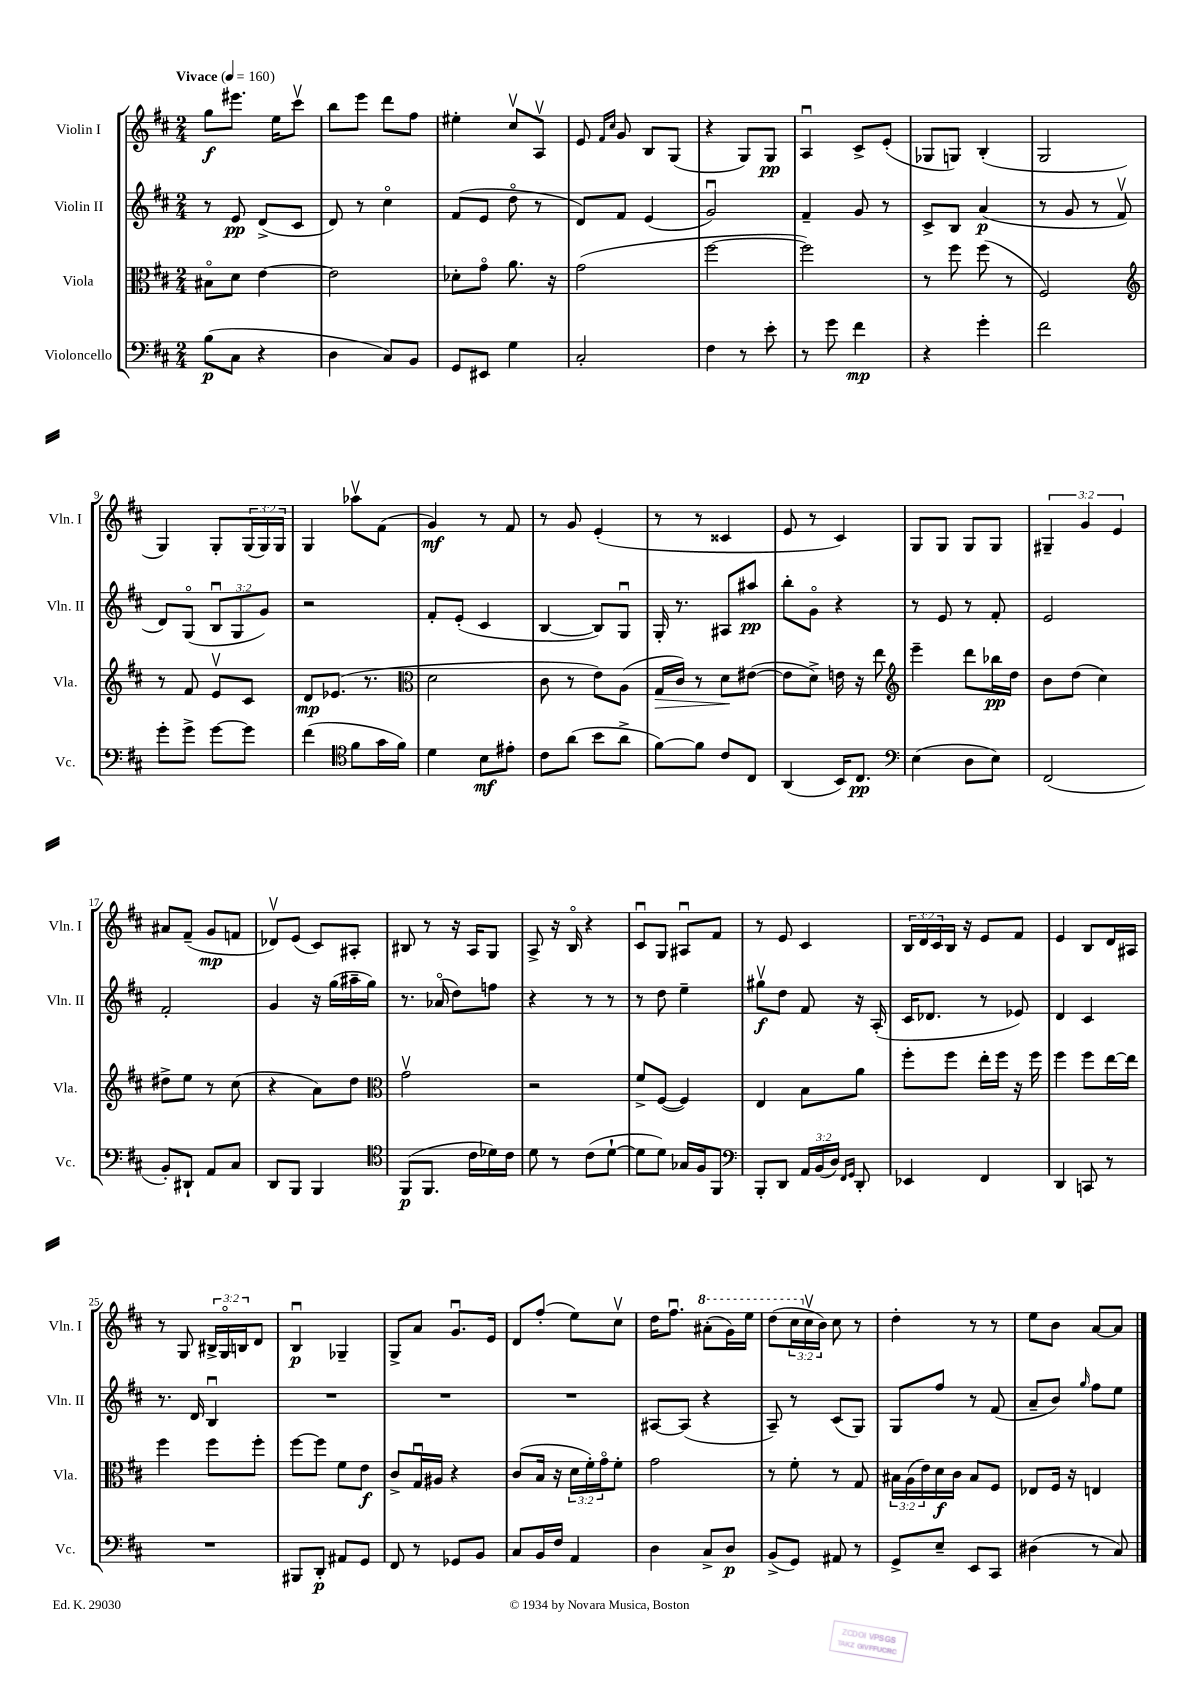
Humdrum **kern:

**kern	**kern	**kern	**kern
*staff4	*staff3	*staff2	*staff1
*clefF4	*clefC3	*clefG2	*clefG2
*k[f#c#]	*k[f#c#]	*k[f#c#]	*k[f#c#]
*M2/4	*M2/4	*M2/4	*M2/4
*MM160	*MM160	*MM160	*MM160
(8B	8B#o	8r	8gg
8C#	8d	8e	8.eee#
4r	[4e	(8d^	.
.	.	.	16ee
.	.	8c#	8ccc#v
=	=	=	=
4D	2e]	8d)	8bb
.	.	8r	8eee
8C#)	.	4cc#o	8ddd
8BB	.	.	8ff#
=	=	=	=
8GG	8d-'	(8f#	4ee#'
8EE#	8go	8e	.
4G	8.a	8ddo	8cc#v
.	.	8r	8Av
.	16r	.	.
=	=	=	=
2C#'	(2g	8d)	8e
.	.	.	16qqf#
.	.	.	16qqcc#
.	.	8f#	8g
.	.	(4e	8B
.	.	.	(8G
=	=	=	=
4F#	[2ff#	2gu)	4r
8r	.	.	8G)
8e'	.	.	8G
=	=	=	=
8r	2ff#])	4f#~	4Au
8g	.	.	.
4f#	.	8g	8c#^
.	.	8r	(8e'
=	=	=	=
4r	8r	8c#^	8G-
.	8ff#	8B	8G)
4g'	(8ff#	(4a	(4B'
.	8r	.	.
=	=	=	=
2f#	2F#)	8r	2G
.	.	8g	.
.	.	8r	.
.	.	8f#v	.
=	=	=	=
*	*clefG2	*	*
8g'	8r	8d)	4G)
8g^	8f#	(8Go	.
[8g	8ev	12Bu	8G'
.	.	12G	.
8g]	8c#	.	(24G
.	.	12g)	24G)
.	.	.	24G
=	=	=	=
(4f#	8d	2r	4G
.	(8.e-	.	.
*clefC4	*	*	*
8f#	.	.	8aa-v
.	8.r	.	.
16g	.	.	(8f#
16f#)	.	.	.
=	=	=	=
*	*clefC3	*	*
4d	2d	8f#'	4g)
.	.	(8e'	.
8B	.	4c#	8r
8e#'	.	.	8f#
=	=	=	=
8c#	8c#	[4B	8r
(8a	8r	.	8g
8b	8e)	8B])	(4e'
8a^	(8A	8Gu	.
=	=	=	=
[8f#)	16G	16G'	8r
.	16c#)	8.r	.
8f#]	8r	.	8r
8c#	8d	8A#	4c##
8C#	([8e#	8aa#	.
=	=	=	=
(4AA	8e#]	8bb'	8e
.	8d^)	8go	8r
16BB)	16e	4r	4c#)
8.C#	16r	.	.
.	8ee	.	.
=	=	=	=
*clefF4	*clefG2	*	*
(4E	4eee~	8r	8G
.	.	8e	8G
8D	8ddd	8r	8G
8E)	16bb-	8f#'	8G
.	16dd	.	.
=	=	=	=
(2FF#	8b	2e	6G#~
.	(8dd	.	.
.	.	.	6g
.	4cc#)	.	.
.	.	.	6e
=	=	=	=
8BB')	8dd#^	2f#'	8a#
8DD#`	8ee	.	(8f#~
8AA	8r	.	8g
8C#	(8cc#	.	8f
=	=	=	=
8DD	4r	4g	8d-v)
8BBB	.	.	(8e
4BBB	8a)	16r	8c#)
.	.	(16gg	.
.	8dd	16aa#~	8A#'
.	.	16gg)	.
=	=	=	=
*clefC4	*clefC3	*	*
(8FF#	2gv	8.r	8B#
8.FF#	.	.	8r
.	.	(16a-o	.
.	.	8dd)	16r
16c#	.	.	16A
16d-)	.	8ff	8G
16c#	.	.	.
=	=	=	=
8d	2r	4r	8A^
8r	.	.	16r
.	.	.	16Bo
(8c#	.	8r	4r
[8d`	.	8r	.
=	=	=	=
8d]	8f#^	8r	8c#u
8d)	([8F#	8dd	8G
16G-	4F#])	4ee~	8A#u
16F#	.	.	.
8FF#	.	.	8f#
=	=	=	=
*clefF4	*	*	*
8BBB'	4E	8gg#v	8r
8DD	.	8dd	8e
24AA	8B	8f#	4c#
(24BB	.	.	.
24D)	.	.	.
16qqFF#	.	.	.
16qqGG	.	.	.
8DD'	8a	16r	.
.	.	(16A'	.
=	=	=	=
4EE-	8ff#'	16c#	24B
.	.	.	24d
.	.	8.d-	.
.	.	.	24c#
.	8ff#	.	16B
.	.	.	16r
4FF#	16ee'	8r	8e
.	16ff#	.	.
.	16r	8e-)	8f#
.	16ff#	.	.
=	=	=	=
4DD	4ff#	4d	4e
8CC	8ff#	4c#	8B
8r	[16ee	.	16d
.	16ee]	.	16A#
=	=	=	=
2r	4ff#	8.r	8r
.	.	.	8G
.	.	16d	.
.	8ff#	4Bu	24B#^
.	.	.	24Go
.	.	.	24B
.	8ff#'	.	8d
=	=	=	=
8BBB#	[8ff#	2r	4Bu
8DD'	8ff#]	.	.
8AA#	8f#	.	4G-~
8GG	8e	.	.
=	=	=	=
8FF#	8c#^	2r	8G^
8r	16Gu	.	8a
.	16A#	.	.
8GG-	4r	.	8.gu
8BB	.	.	.
.	.	.	16e
=	=	=	=
8C#	(8c#	2r	8d
16BB	16B	.	(8ff#'
16F#	16r	.	.
4AA	24d	.	8ee)
.	24f#')	.	.
.	24go	.	.
.	8f#'	.	8cc#v
=	=	=	=
4D	2g	[8A#	16dd
.	.	.	8.ff#u
.	.	(8A#]	.
8C#^	.	4r	(8aa#'
8D	.	.	16gg)
.	.	.	16eee
=	=	=	=
(8BB^	8r	8A~)	(8ddd
8GG)	8f#'	8r	24ccc#
.	.	.	24cc#v
.	.	.	24b)
8AA#	8r	(8c#	8cc#
8r	8G	8G)	8r
=	=	=	=
8GG^	24B#	8G	4dd'
.	(24A	.	.
.	24e)	.	.
8E~	16d	8ff#	.
.	16c#	.	.
8EE	8B#	8r	8r
8CC#	8F#	(8f#	8r
=	=	=	=
(4D#	8E-	8a~	8ee
.	16F#	8b)	8b
.	16r	.	.
.	.	16qqgg	.
8r	4E	8ff#	[8a
8C#)	.	8ee	8a]
==	==	==	==
*-	*-	*-	*-
